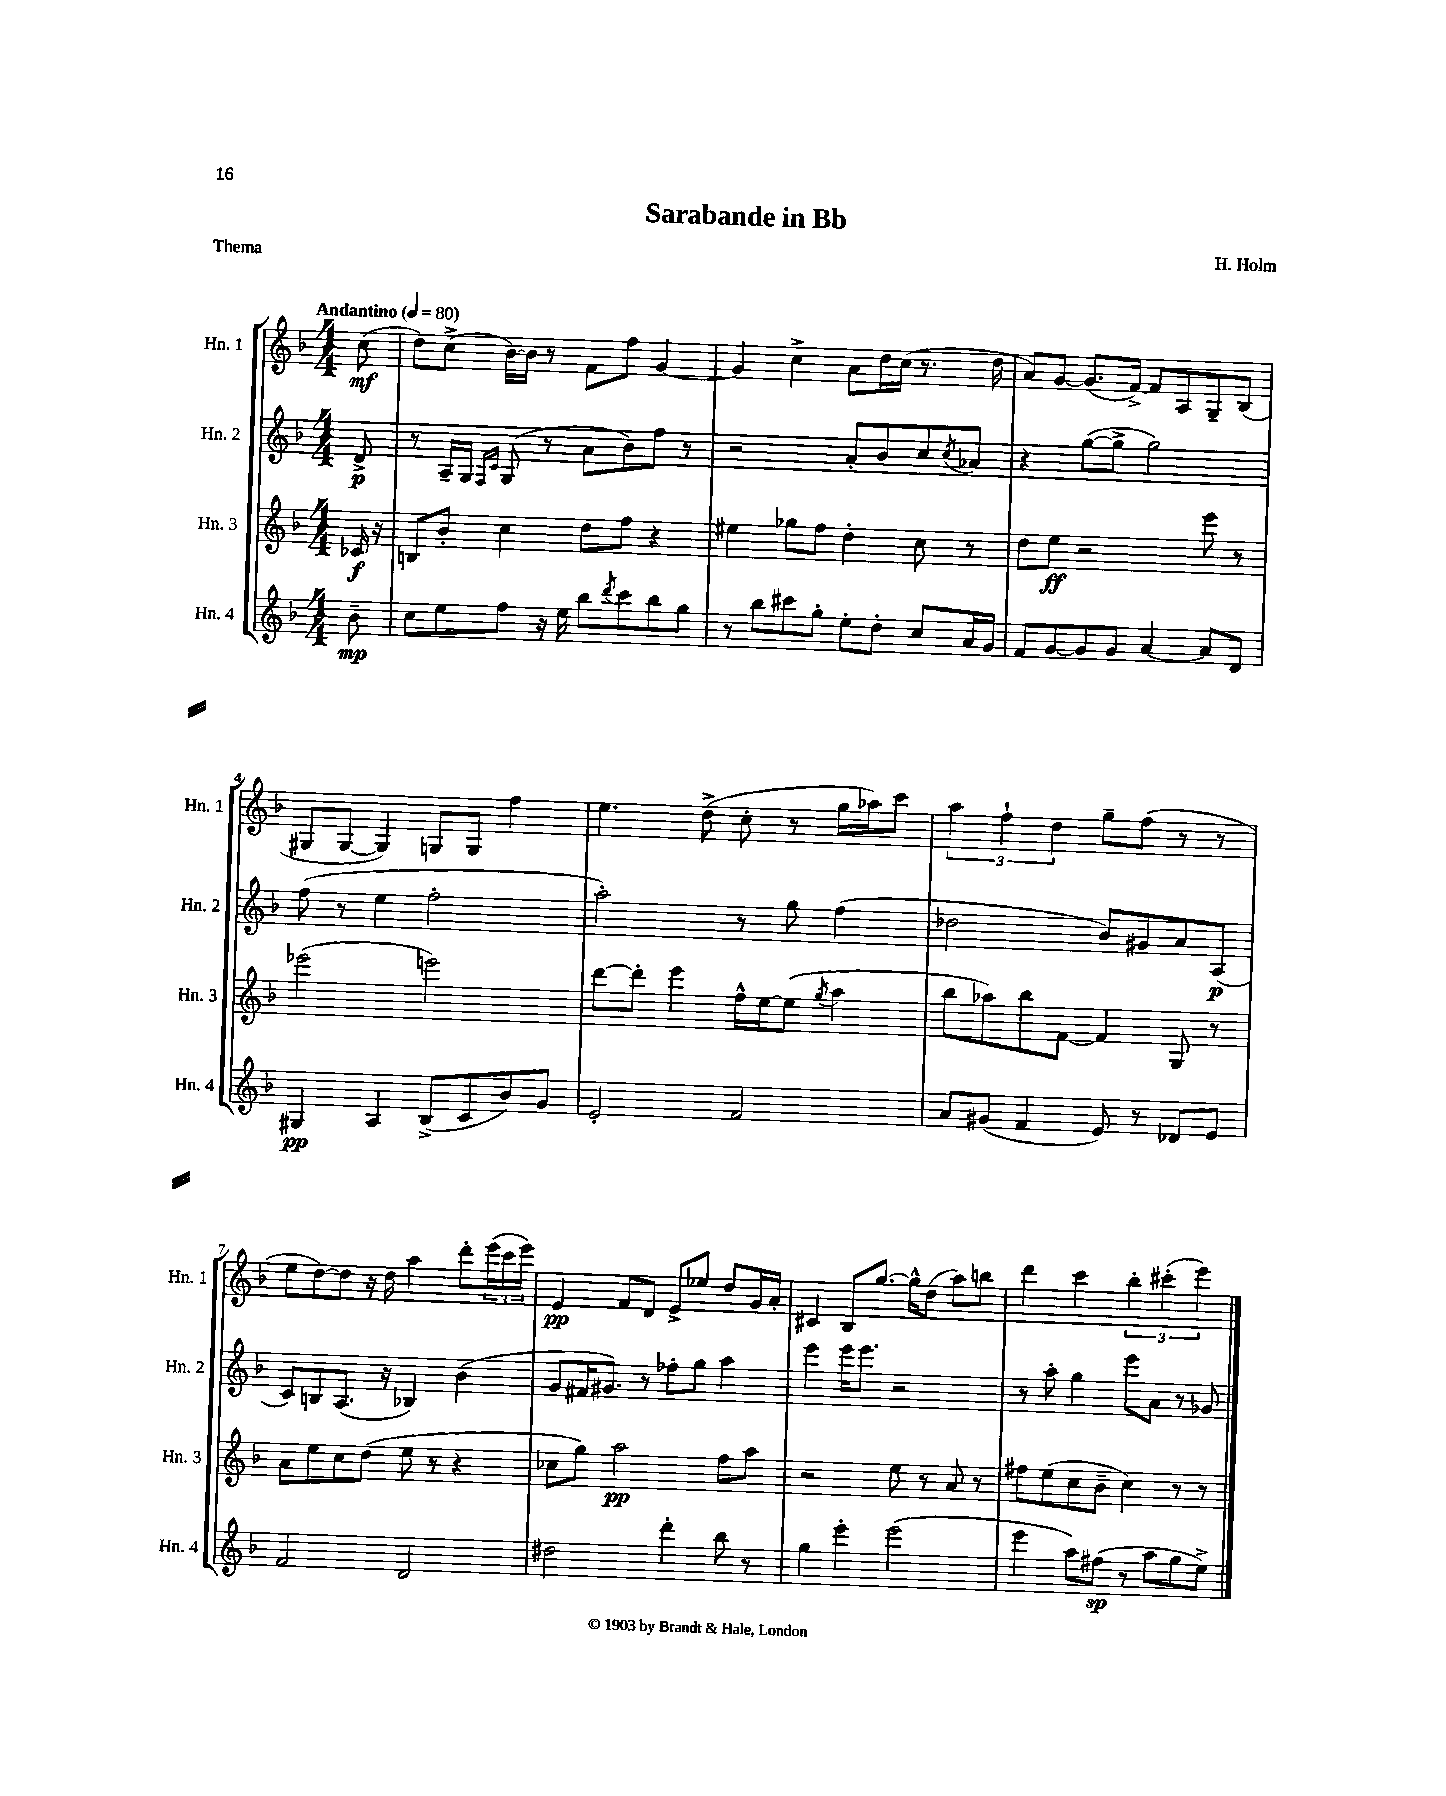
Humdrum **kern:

**kern	**dynam	**kern	**dynam	**kern	**dynam	**kern	**dynam
*part4	*part4	*part3	*part3	*part2	*part2	*part1	*part1
*staff4	*staff4	*staff3	*staff3	*staff2	*staff2	*staff1	*staff1
*I"Hn. 4	*	*I"Hn. 3	*	*I"Hn. 2	*	*I"Hn. 1	*
*I'Hn. 4	*	*I'Hn. 3	*	*I'Hn. 2	*	*I'Hn. 1	*
*clefG2	*	*clefG2	*	*clefG2	*	*clefG2	*
*k[b-]	*	*k[b-]	*	*k[b-]	*	*k[b-]	*
*M4/4	*	*M4/4	*	*M4/4	*	*M4/4	*
*MM80	*	*MM80	*	*MM80	*	*MM80	*
=	=	=	=	=	=	=	=
!	!	!	!	!	!	!LO:TX:a:B:t=Andantino	!
8b-~\	mp	16c-X/	f	8d^/	p	(8cc\	mf
.	.	16r	.	.	.	.	.
=1	=1	=1	=1	=1	=1	=1	=1
8cc\L	.	8Bn/L	.	8r	.	8dd\L)	.
8ee\	.	8b-'/J	.	16A~/LL	.	(8cc^\J	.
.	.	.	.	16G/JJ	.	.	.
.	.	.	.	16qqF/LL	.	.	.
.	.	.	.	16qqc/JJ	.	.	.
8ff\J	.	4cc\	.	(8G/	.	[16b-\LL)	.
.	.	.	.	.	.	16b-\JJ]	.
16r	.	.	.	8r	.	8r	.
16ee\	.	.	.	.	.	.	.
8bb-\L	.	8dd\L	.	8a\L	.	8f\L	.
8qddd/	.	.	.	.	.	.	.
8ccc\	.	8ff\J	.	8b-\)	.	8ff\J	.
8bb-\	.	4r	.	8ff\J	.	[4g/	.
8gg\J	.	.	.	8r	.	.	.
=2	=2	=2	=2	=2	=2	=2	=2
8r	.	4ee#X\	.	2r	.	4g/]	.
8bb-\L	.	.	.	.	.	.	.
8ccc#X\	.	8gg-X\L	.	.	.	4cc^\	.
8gg'\J	.	8ff\J	.	.	.	.	.
8ee'\L	.	4dd'\	.	8a'/L	.	8a\L	.
8dd'\J	.	.	.	8b-/	.	16dd\L	.
.	.	.	.	.	.	(16cc\JJ	.
8cc/L	.	8cc\	.	8cc/	.	8.r	.
.	.	.	.	8qcc/	.	.	.
16a/L	.	8r	.	8a-X/J	.	.	.
16g/JJ	.	.	.	.	.	16dd\	.
=3	=3	=3	=3	=3	=3	=3	=3
8f/L	.	8dd\L	.	4r	.	8a/L)	.
[8g/	.	8ee\J	ff	.	.	[8g/J	.
8g/]	.	2r	.	([8gg\L	.	(8.g/L]	.
8g/J	.	.	.	8gg^\J]	.	.	.
.	.	.	.	.	.	[16f^/Jk)	.
[4a/	.	.	.	2gg\)	.	8f/L]	.
.	.	.	.	.	.	8A/	.
8a/L]	.	8eee\	.	.	.	8G~/	.
8d/J	.	8r	.	.	.	(8B-/J	.
!!LO:LB:g=z
=4	=4	=4	=4	=4	=4	=4	=4
4G#X/	pp	(2eee-X\	.	(8ff\	.	8G#X/L	.
.	.	.	.	8r	.	[8G#/J	.
4A/	.	.	.	4ee\	.	4G#/])	.
(8B-^/L	.	2eeen\)	.	2ff'\	.	8Gn/L	.
8c/	.	.	.	.	.	8G/J	.
8b-/)	.	.	.	.	.	4ff\	.
8g/J	.	.	.	.	.	.	.
=5	=5	=5	=5	=5	=5	=5	=5
2e'/	.	[8ddd\L	.	2aa'\)	.	4.ee\	.
.	.	8ddd'\J]	.	.	.	.	.
.	.	4eee\	.	.	.	.	.
.	.	.	.	.	.	(8dd^\	.
2f/	.	16ff^^\LL	.	8r	.	8cc'\	.
.	.	[16ee\J	.	.	.	.	.
.	.	(8ee\J]	.	8gg\	.	8r	.
.	.	8qgg/	.	.	.	.	.
.	.	4aa\	.	(4ff\	.	16gg\LL	.
.	.	.	.	.	.	16aa-X\J)	.
.	.	.	.	.	.	8ccc\J	.
=6	=6	=6	=6	=6	=6	=6	=6
8a/L	.	8bb-\L	.	2dd-X\	.	6aa\	.
(8g#X/J	.	8aa-X\)	.	.	.	.	.
.	.	.	.	.	.	6ff`\	.
4f/	.	8bb-\	.	.	.	.	.
.	.	.	.	.	.	6dd\	.
.	.	[8f\J	.	.	.	.	.
8e/)	.	4f/]	.	8b-/L)	.	8gg~\L	.
8r	.	.	.	8g#X/	.	(8ff\J	.
8d-X/L	.	8G/	.	8a/	.	8r	.
8e/J	.	8r	.	(8A/J	p	8r	.
!!LO:LB:g=z
=7	=7	=7	=7	=7	=7	=7	=7
2f/	.	8a\L	.	8c/L)	.	8ee\L	.
.	.	8ee\	.	8Bn/	.	[8dd\)	.
.	.	8cc\	.	(8.A/J	.	8dd\J]	.
.	.	(8dd\J	.	.	.	16r	.
.	.	.	.	16r	.	16dd\	.
2d/	.	8ee\	.	4B-X/)	.	4aa\	.
.	.	8r	.	.	.	.	.
.	.	4r	.	(4b-\	.	8ddd'\L	.
.	.	.	.	.	.	(24eee\L	.
.	.	.	.	.	.	24ccc\	.
.	.	.	.	.	.	24eee\JJ)	.
=8	=8	=8	=8	=8	=8	=8	=8
2dd#X\	.	8cc-X\L	.	8g/L	.	4e/	pp
.	.	8gg\J)	.	16f#X/K	.	.	.
.	.	.	.	8.g#X/J)	.	.	.
.	.	2aa\	pp	.	.	8f/L	.
.	.	.	.	8r	.	8d/J	.
4ddd'\	.	.	.	8ff-X'\L	.	8e^/L	.
.	.	.	.	8gg\J	.	8ee-X/J	.
8bb-\	.	8ff\L	.	4aa\	.	8dd/L	.
8r	.	8aa\J	.	.	.	16g/L	.
.	.	.	.	.	.	16a'/JJ	.
=9	=9	=9	=9	=9	=9	=9	=9
4gg\	.	2r	.	4eee\	.	4c#X/	.
4eee'\	.	.	.	16eee\KL	.	8B-/L	.
.	.	.	.	8.eee\J	.	.	.
.	.	.	.	.	.	[8.gg/J	.
(2eee\	.	8ee\	.	2r	.	.	.
.	.	.	.	.	.	16gg^^\KL]	.
.	.	8r	.	.	.	(8dd\J	.
.	.	8a/	.	.	.	8aa\L)	.
.	.	8r	.	.	.	8bbn\J	.
=10	=10	=10	=10	=10	=10	=10	=10
4eee\	.	8ff#X\L	.	8r	.	4ddd\	.
.	.	(8ee\	.	8aa'\	.	.	.
8aa\L)	.	8cc\	.	4gg\	.	4ccc\	.
(8ff#X\J	sp	8b-~\J	.	.	.	.	.
8r	.	4cc\)	.	8eee\L	.	6bb-'\	.
8aa\L	.	.	.	8a\J	.	.	.
.	.	.	.	.	.	(6ccc#X'\	.
8gg\	.	8r	.	8r	.	.	.
.	.	.	.	.	.	6eee\)	.
8ee^\J)	.	8r	.	8g-X/	.	.	.
==	==	==	==	==	==	==	==
*-	*-	*-	*-	*-	*-	*-	*-
